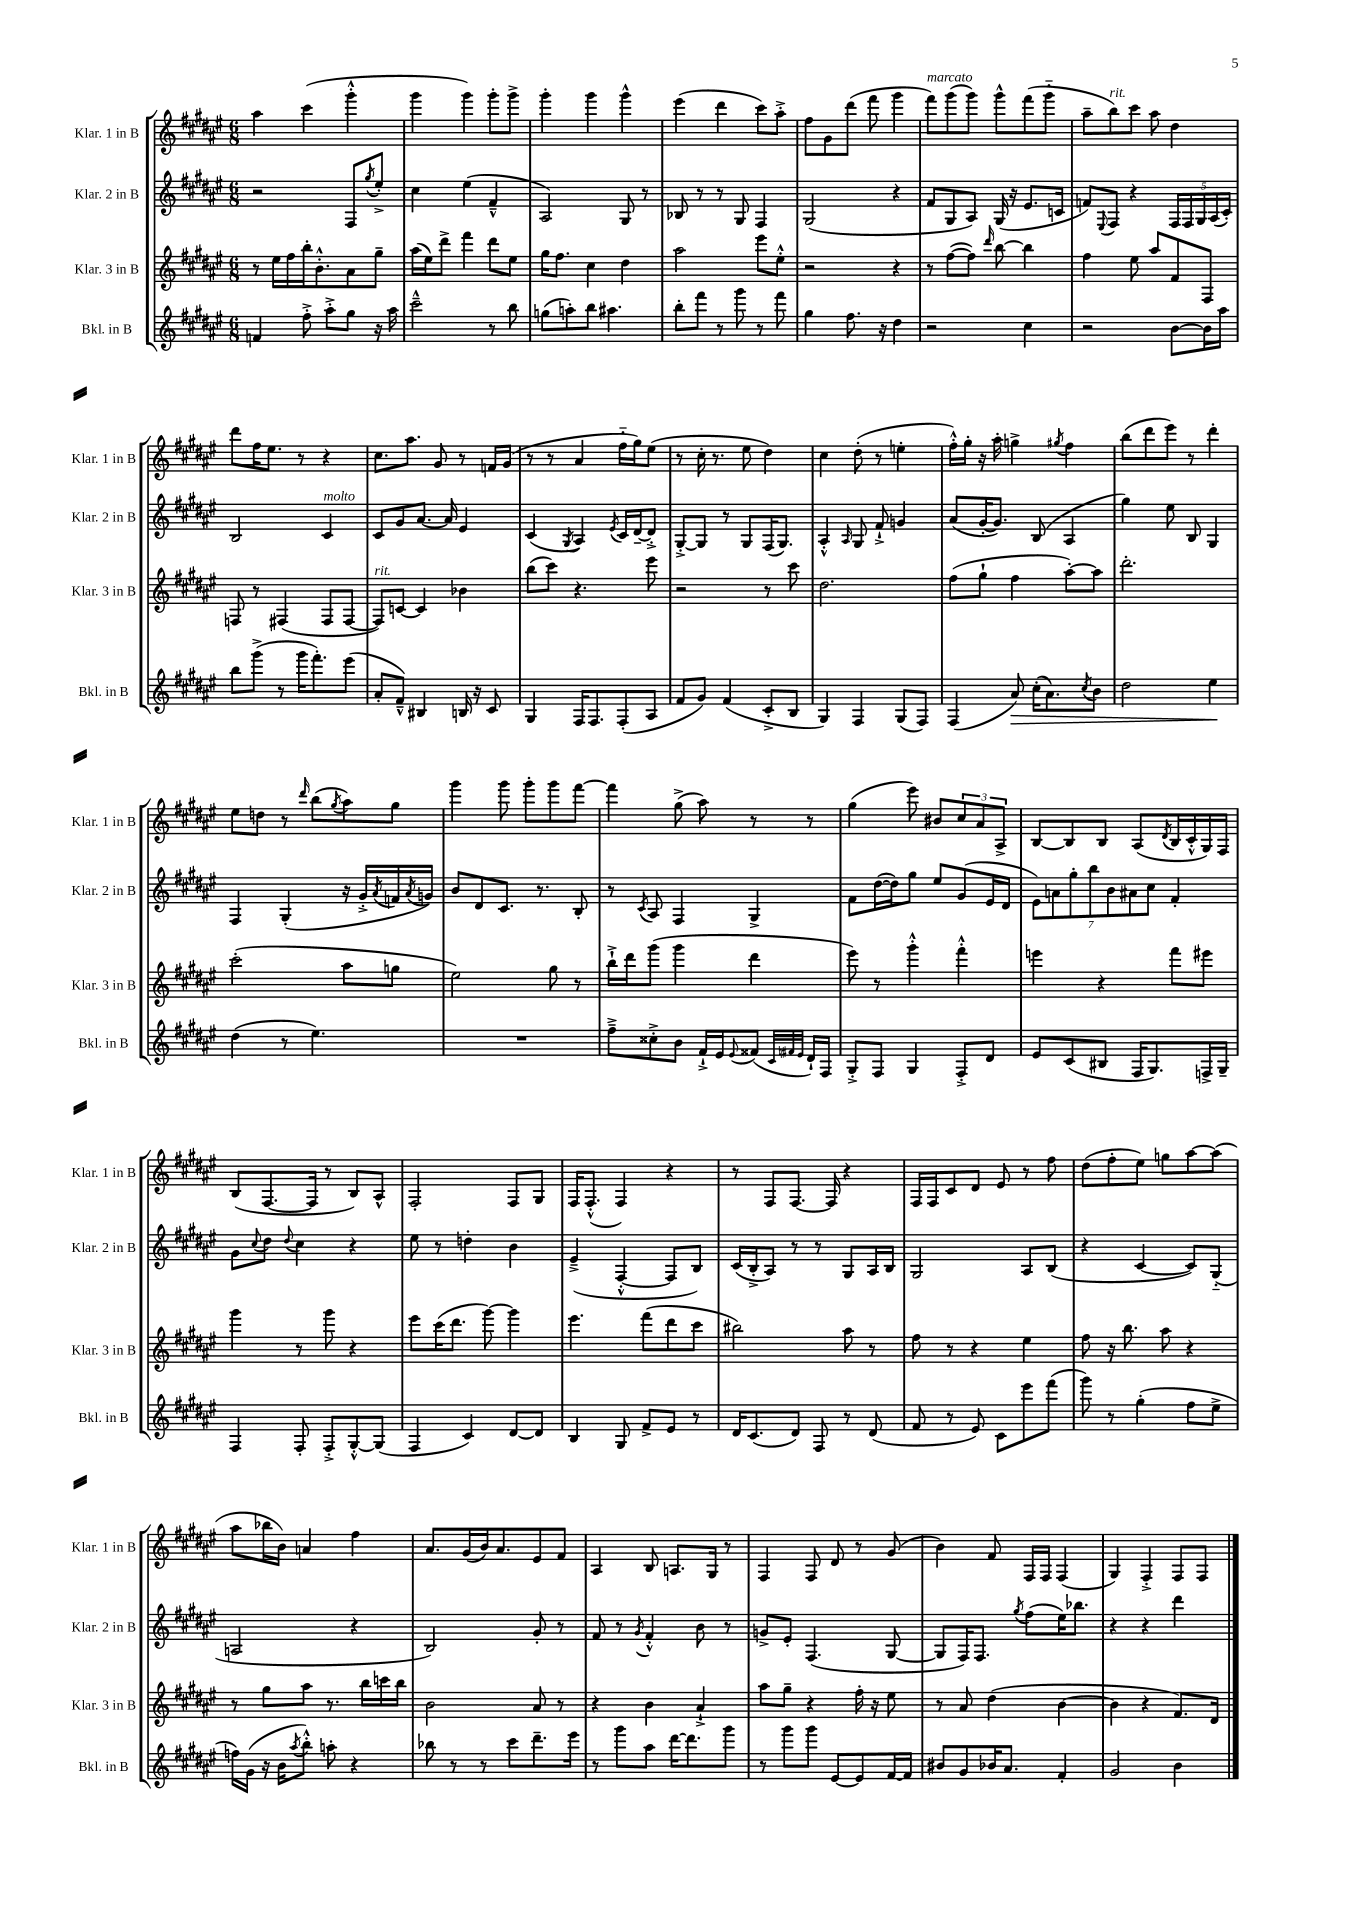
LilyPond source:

<<
\new StaffGroup <<
\new Staff = "s0" \with { instrumentName = "Klar. 1 in B" shortInstrumentName = "Klar. 1 in B" } {
    \clef treble \key fis \major \numericTimeSignature \time 6/8
    ais''4 cis'''4( gis'''4-.-^ |
    gis'''4 gis'''4) gis'''8-. gis'''8-> |
    gis'''4-. gis'''4 gis'''4-^ |
    eis'''4( dis'''4 cis'''8) ais''8-.-> |
    fis''8 gis'8 dis'''8( fis'''8 gis'''4 |
    fis'''8^\markup { \italic "marcato" }) gis'''8( gis'''8) gis'''8-^ fis'''8( gis'''8-_ |
    ais''8-- b''8^\markup { \italic "rit." }) cis'''8 ais''8 dis''4 |
    dis'''8 fis''16 eis''8. r8 r4 |
    cis''8. ais''8. gis'8 r8 f'16 gis'16( |
    r8 r8 ais'4 fis''16-_ gis''16) eis''8( |
    r8 cis''16-. r8. eis''8 dis''4) |
    cis''4 dis''8-.( r8 e''4-. |
    fis''16-.-^) gis''16-. r16 ais''16-. g''4-> \acciaccatura { gis''8 } fis''4 |
    b''8( dis'''8 eis'''8) r8 dis'''4-. |
    eis''8 d''8 r8 \grace { dis'''16 } b''8( \acciaccatura { gis''8 } ais''8) gis''8 |
    gis'''4 gis'''8 gis'''8-. gis'''8 fis'''8~ |
    fis'''4 gis''8->( ais''8) r8 r8 |
    gis''4( eis'''8) bis'8 \tuplet 3/2 { cis''8 ais'8 ais8-> } |
    b8~ b8 b8 ais8( \acciaccatura { dis'8 } b16 cis'16-.-^ gis16) fis16 |
    b8( fis8.~ fis16 r8 b8) ais8-^ |
    fis2-. fis8 gis8 |
    fis16 fis8.-.-^( fis4) r4 |
    r8 fis8 fis8.~ fis16 r4 |
    fis16 fis16 cis'8 dis'8 eis'8 r8 fis''8 |
    dis''8( fis''8-. eis''8) g''8 ais''8~ ais''8( |
    ais''8 bes''16 b'16) a'4 fis''4 |
    ais'8. gis'16( b'16) ais'8. eis'8 fis'8 |
    ais4 b8 a8. gis16 r8 |
    fis4 fis8 dis'8 r8 gis'8( |
    b'4) fis'8 fis16 fis16 fis4( |
    gis4) fis4-.-> fis8 fis8 \bar "|." |
}
\new Staff = "s1" \with { instrumentName = "Klar. 2 in B" shortInstrumentName = "Klar. 2 in B" } {
    \clef treble \key fis \major \numericTimeSignature \time 6/8
    r2 fis8 \acciaccatura { gis''8 } eis''8-.-> |
    cis''4 eis''4( fis'4---^ |
    ais2) gis8 r8 |
    bes8 r8 r8 gis8 fis4 |
    gis2( r4 |
    fis'8 gis8 ais8) gis16( r16 eis'8. c'16 |
    f'8) \appoggiatura { eis8 } fis8 r4 \tuplet 5/4 { fis16 fis16 gis16 ais16( cis'16-.) } |
    b2 cis'4^\markup { \italic "molto" } |
    cis'8 gis'8 ais'8.~ ais'16 eis'4 |
    cis'4( \acciaccatura { gis8 } ais4) \acciaccatura { eis'8 } cis'16 dis'16~-- dis'8-.-> |
    gis8~-.-> gis8 r8 gis8 fis16( gis8.) |
    ais4-.-^ \grace { ais16 } gis8 fis'8-!-> g'4 |
    ais'8( gis'16~-. gis'8.) b8( ais4 |
    gis''4) eis''8 b8 gis4 |
    fis4 gis4-.( r16 gis'16-.-> \acciaccatura { ais'8 } f'16 \acciaccatura { ais'8 } g'16) |
    b'8 dis'8 cis'8. r8. b8-. |
    r8 \acciaccatura { cis'8 } ais8 fis4 gis4-> |
    fis'8 dis''16~( dis''16) gis''8 eis''8 gis'8( eis'16 dis'16 |
    \tuplet 7/4 { eis'8) a'8 gis''8-. b''8 b'8 ais'8 cis''8 } fis'4-. |
    gis'8 \appoggiatura { cis''8 } dis''8 \appoggiatura { dis''8 } cis''4 r4 |
    eis''8 r8 d''4-. b'4 |
    eis'4--->( fis4~-.-^ fis8 b8) |
    cis'16( b16-.-> ais8) r8 r8 gis8 ais16 b16 |
    gis2 ais8 b8( |
    r4 cis'4~ cis'8) gis8-_( |
    a2 r4 |
    b2) gis'8-. r8 |
    fis'8 r8 \acciaccatura { gis'8 } fis'4-.-^ b'8 r8 |
    g'8-> eis'8-. fis4.( gis8~ |
    gis8 fis16) fis8. \acciaccatura { gis''8 } fis''8( eis''16) bes''8. |
    r4 r4 dis'''4 \bar "|." |
}
\new Staff = "s2" \with { instrumentName = "Klar. 3 in B" shortInstrumentName = "Klar. 3 in B" } {
    \clef treble \key fis \major \numericTimeSignature \time 6/8
    r8 eis''16 fis''16 b''16-. b'8.-.-^ ais'8 gis''8-- |
    ais''16( eis''16) dis'''8-> fis'''4 dis'''8 eis''8 |
    gis''16 fis''8. cis''4 dis''4 |
    ais''2 eis'''8 eis''8-.-^ |
    r2 r4 |
    r8 fis''8~( fis''8) \grace { dis'''16 } b''8~ b''4 |
    fis''4 eis''8 ais''8 fis'8 fis8 |
    f8 r8 fis4( fis8 fis8~ |
    fis8^\markup { \italic "rit." }) c'8~ c'4 bes'4 |
    b''8( cis'''8) r4. eis'''8 |
    r2 r8 cis'''8 |
    dis''2. |
    fis''8( gis''8-! fis''4 ais''8~-.) ais''8 |
    dis'''2.-. |
    cis'''2-.( ais''8 g''8 |
    eis''2) gis''8 r8 |
    b''16-!-> dis'''16 gis'''8( gis'''4 dis'''4 |
    eis'''8) r8 gis'''4-.-^ fis'''4-.-^ |
    e'''4 r4 fis'''8 eis'''8 |
    gis'''4 r8 gis'''8 r4 |
    eis'''8 cis'''16( dis'''8. gis'''8~) gis'''4 |
    eis'''4. fis'''8( dis'''8 cis'''8 |
    bis''2) ais''8 r8 |
    fis''8 r8 r4 eis''4 |
    fis''8 r16 b''8. ais''8 r4 |
    r8 gis''8 ais''8 r8. b''16 c'''16 b''16 |
    b'2 ais'8 r8 |
    r4 b'4 ais'4-!-> |
    ais''8 gis''8-- r4 fis''16-. r16 eis''8 |
    r8 ais'8 dis''4( b'4~ |
    b'4 r4 fis'8.) dis'16 \bar "|." |
}
\new Staff = "s3" \with { instrumentName = "Bkl. in B" shortInstrumentName = "Bkl. in B" } {
    \clef treble \key fis \major \numericTimeSignature \time 6/8
    f'4 fis''8-.-> ais''8-.-> gis''8 r16 ais''16 |
    cis'''2---^ r8 b''8 |
    g''8( a''8-.) b''8 ais''4. |
    b''8-. fis'''8 r8 gis'''8 r8 fis'''8 |
    gis''4 fis''8. r16 dis''4 |
    r2 cis''4 |
    r2 b'8~ b'16 ais''16 |
    b''8 gis'''8->( r8 gis'''16 fis'''8.-.) eis'''8( |
    ais'8-. fis'8---^) bis4 b16 r16 cis'8 |
    gis4 fis16 fis8. fis8-.( ais8 |
    fis'8 gis'8) fis'4( cis'8-.-> b8 |
    gis4) fis4 gis8( fis8) |
    fis4( ais'8\>) cis''16-.( ais'8.) \acciaccatura { cis''8 } b'8 |
    dis''2 eis''4\! |
    dis''4( r8 eis''4.) |
    R2. |
    fis''8---> cisis''8-.-> b'8 fis'16-!-> eis'16 \appoggiatura { eis'8 } fisis'8( \grace { cis'32 fis'32 eis'32 } dis'16-!) fis16 |
    gis8-.-> fis8 gis4 fis8-.-> dis'8 |
    eis'8 cis'8( bis8 fis16 gis8.) f16-> gis16-- |
    fis4 fis8-. fis8-.-> gis8~-.-^ gis8( |
    fis4 cis'4) dis'8~ dis'8 |
    b4 gis8 fis'8-> eis'8 r8 |
    dis'16 cis'8.( dis'8) fis8 r8 dis'8( |
    fis'8 r8 eis'8) cis'8 eis'''8 fis'''8( |
    gis'''8) r8 gis''4-.( fis''8 eis''8-> |
    f''16) gis'16( r16 b'16 \acciaccatura { ais''8 } b''8-.-^) a''8-. r4 |
    bes''8 r8 r8 cis'''8 dis'''8.-- eis'''16 |
    r8 gis'''8 ais''8 dis'''16~ dis'''8. gis'''8 |
    r8 gis'''8 gis'''8 eis'8~ eis'8 fis'16~ fis'16 |
    bis'8 gis'8 bes'16 ais'8. fis'4-. |
    gis'2 b'4 \bar "|." |
}
>>
>>
\layout { \context { \Score \remove "Bar_number_engraver" } }
